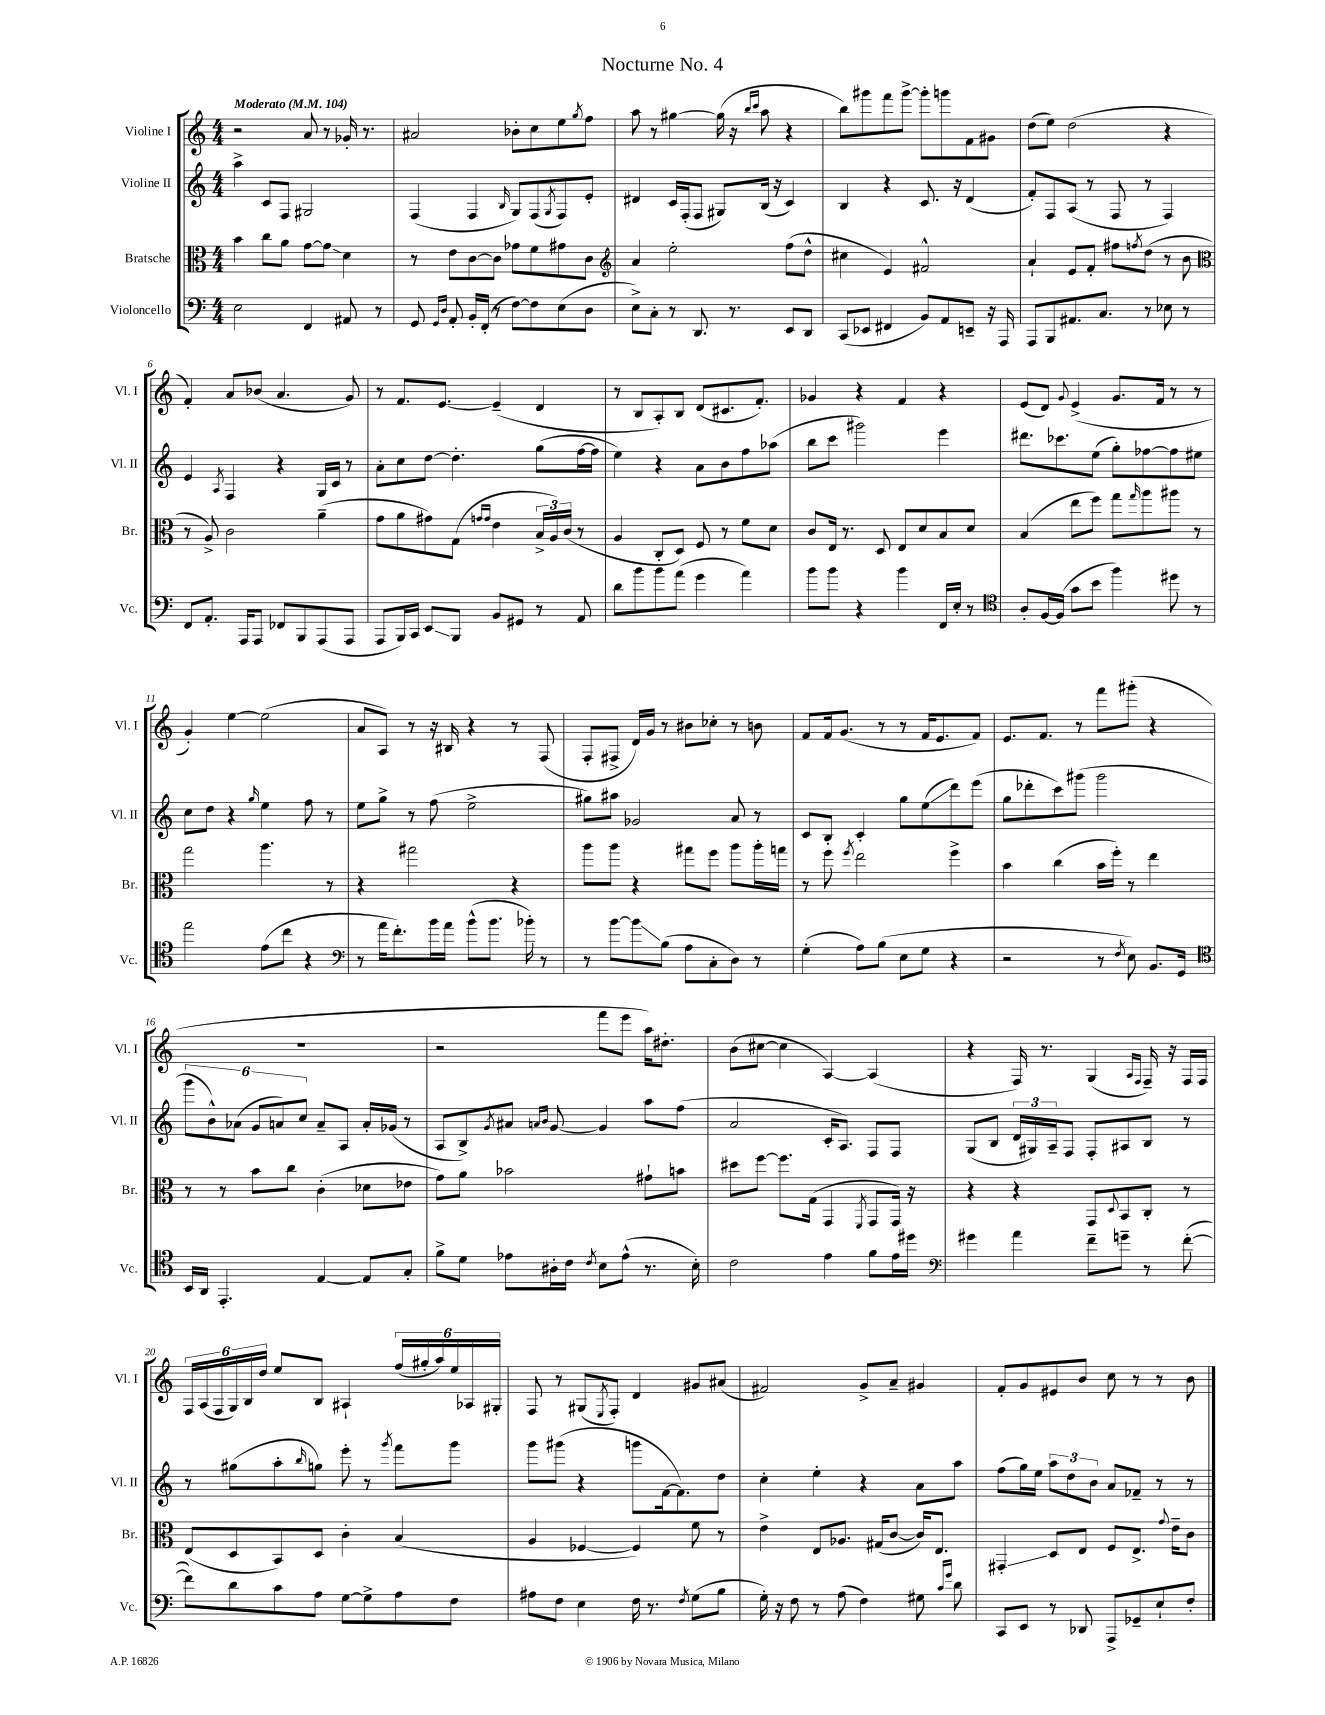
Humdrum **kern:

**kern	**kern	**kern	**kern
*staff4	*staff3	*staff2	*staff1
*clefF4	*clefC3	*clefG2	*clefG2
*k[]	*k[]	*k[]	*k[]
*M4/4	*M4/4	*M4/4	*M4/4
*MM104	*MM104	*MM104	*MM104
2E	4b	4aa^	2r
.	8cc	8c	.
.	8a	8F	.
4FF	[8g	2G#	8a
.	8g]	.	8r
8AA#	4d	.	16g-'
.	.	.	8.r
8r	.	.	.
=	=	=	=
8GG	8r	(4F	2a#
16qqGG	.	.	.
16qqD	.	.	.
8AA'	8e	.	.
16BB'	[8c	4F	.
(16FF'	.	.	.
8r	8c]	.	.
.	.	16qqB	.
[8F)	8g-	8G)	8b-'
8F]	8f	(8F	8cc
.	.	8qG	.
(8E	8g#	8F)	8ee
.	.	.	8qgg
8D	8c	8e'	8ff
=	=	=	=
*	*clefG2	*	*
8E^)	4a	4d#	8aa
8C'	.	.	8r
8r	2ee'	16c	[4gg#
.	.	(16F'	.
8.DD	.	8F	.
.	.	8G#)	(16gg#]
8.r	.	.	16r
.	.	.	16qqbb
.	.	.	16qqccc
.	.	(16B	8aa
.	.	16r	.
8EE	(8ff	4c)	4r
8DD	8dd^^	.	.
=	=	=	=
(8CC	4cc#	4B	8bb)
8EE-	.	.	8ggg#
4FF#	4e)	4r	8fff
.	.	.	[8ggg#^
8BB)	2f#^^	8.c	8ggg#']
8AA	.	.	8ggg
.	.	16r	.
8EE~	.	(4d	8f
16r	.	.	8g#
16AAA	.	.	.
=	=	=	=
8AAA	4a`	8f')	(8dd
8BBB	.	8F	8ee)
8.AA#	8e	(8A	(2dd
.	8f'	8r	.
8.C	.	.	.
.	8ff#	8F	.
.	8qff	.	.
8r	(8dd	8r	.
8E-	8r	4F)	4r
8r	8b	.	.
=	=	=	=
*	*clefC3	*	*
8FF	8r	4e	4f')
8.AA'	8A^)	.	.
.	.	8qA	.
.	2c	4F	8a
16AAA	.	.	.
8AAA	.	.	(8b-
8FF-	.	4r	4.a
8BBB	.	.	.
(8AAA	(4a~	16G	.
.	.	16c	.
8AAA	.	8r	8g)
=	=	=	=
8AAA	8g	8a'	8r
16BBB)	8a	8cc	8.f
16CC	.	.	.
8EE	8g#)	[8dd	.
.	.	.	[8.e
8BBB	(8G	4.dd']	.
.	16qqg	.	.
.	16qqg	.	.
8BB	4e	.	(4e~]
8GG#	.	.	.
8r	24B^	(8gg	4d
.	24A)	.	.
.	(24c	.	.
8AA	8r	[16ff	.
.	.	16ff]	.
=	=	=	=
8d	4A	4ee)	8r
8b	.	.	8B
8b	8C'	4r	8A')
(8a	8D)	.	8B
4g	8F	8a	(8d
.	8r	8b	8.c#
4a)	8f	8ff	.
.	.	.	8.f')
.	8d	(8aa-	.
=	=	=	=
8b	8c	8bb	4g-
8b	16E	8ccc	.
.	8.r	.	.
4r	.	2ggg#)	4r
.	8D	.	.
4b	8E	.	4f
.	8d	.	.
16FF	8B	4eee	4r
16E'	.	.	.
8r	8d	.	.
=	=	=	=
*clefC4	*	*	*
8A'	(4B	8.ddd#	(8e
[16F	.	.	8d)
(16F]	.	8.ccc-	.
.	.	.	8qqg
8g	8ee	.	(4e^
8b	8ff)	(8ee	.
4ff)	8gg	8gg')	8.g
.	16qqgg	.	.
.	8aa	[8ff-	.
.	.	.	16f
8dd#	8aa#	8ff-]	8r
8r	8r	8ee#	8r
=	=	=	=
2ee	2gg	8cc	4g')
.	.	8dd	.
.	.	4r	[4ee
.	.	16qqgg	.
(8e	4.aa	4ee	(2ee]
8cc	.	.	.
4r	.	8ff	.
.	8r	8r	.
=	=	=	=
*clefF4	*	*	*
8r	4r	8ee	8a
16a	.	8gg^	8A)
8.f')	.	.	.
.	2gg#	8r	8r
16b	.	(8ff	16r
16a	.	.	16B#
(8b^^	.	2ee^	4r
8.b	.	.	.
.	4r	.	8r
16b-')	.	.	.
8r	.	.	(8F
=	=	=	=
8r	8aa	8gg#)	8F'
[8b	8aa	8aa#	8F#^
8b]	4r	2g-	16d)
.	.	.	16g
(8B	.	.	8r
8A	8gg#	.	8b#
8C'	8ff	.	8cc-'
8D)	8aa	8a	8r
8r	16aa'	8r	8b
.	16gg	.	.
=	=	=	=
(4G'	8r	8c	8f
.	8ff	8B'	16f
.	.	.	(8.g
.	8qff	.	.
8A)	2ee	4c'	.
(8B	.	.	8r
8E	.	8gg	8r
8G	.	(8ee	16f
.	.	.	8.e
4r	4ff^	8ddd)	.
.	.	(8eee	8f)
=	=	=	=
2r	4b	8gg	8.e
.	.	8ddd-'	.
.	.	.	8.f
.	(4cc	8ccc)	.
.	.	(8ggg#	8r
8r	16b	2ggg#	8fff
.	16ff')	.	.
8qF	.	.	.
8E)	8r	.	(8ggg#'
8.BB	4ee	.	4r
16GG	.	.	.
=	=	=	=
*clefC4	*	*	*
16BB	8r	12ggg	1r
16AA	.	.	.
.	.	12b^^)	.
4.EE'	8r	.	.
.	.	(12a-	.
.	8b	12g	.
.	.	12a)	.
.	8cc	.	.
.	.	12cc	.
[4E	(4c'	8a~	.
.	.	8A	.
8E]	8d-	16a'	.
.	.	(16g-	.
8G'	8e-	8r	.
=	=	=	=
8f^	8g)	8A	2r
8d	8a	8B^)	.
.	.	8qg	.
8e-	2b-	8a#	.
.	.	16qqa	.
.	.	16qqb	.
16A#'	.	[8g	.
16c	.	.	.
8qc	.	.	.
8B	.	4g]	8fff
(8e-^^	.	.	8eee
8.r	8g#`	8aa	16aa)
.	.	.	8.dd#'
.	8b	(8ff	.
16B')	.	.	.
=	=	=	=
2c	8dd#	2a	(8b
.	[8ff	.	[8cc#
.	8.ff]	.	4cc#]
.	(16G	.	.
4e	4GG	16c'	[4A)
.	.	8.A)	.
.	8qFF	.	.
8f	8GG	8F	(4A]
16e	16GG)	8F	.
16dd#	16r	.	.
=	=	=	=
*clefF4	*	*	*
4g#	4r	(8G	4r
.	.	8B	.
4a	4r	24d	16F)
.	.	24G#)	.
.	.	.	8.r
.	.	24A~	.
.	.	8F	.
8f~	8GG	8F'	(4G
.	8qqD	.	.
8g~	8BB	8A#	.
.	.	.	16qqA
.	.	.	16qqF
8r	8C'	8B	16F~)
.	.	.	16r
([8f'	8r	8r	16F
.	.	.	16F
=	=	=	=
8f])	(8E	8r	24F
.	.	.	(24A
.	.	.	24F
8d	8D	(8gg#	24G)
.	.	.	24B
.	.	.	24dd
8c	8BB)	8aa'	8ee
.	.	16qqbb	.
8A	8D	8gg)	8B
[8G	4c'	8eee'	4A#`
8G^]	.	8r	.
.	.	8qggg	.
8A	(4B	8fff	(24ff
.	.	.	24gg#'
.	.	.	24aa)
8F	.	8ggg	24ee
.	.	.	24A-
.	.	.	24G#'
=	=	=	=
8A#	4A	8ggg	8F
8F	.	(8ggg#	8r
4E	[4F-	4r	(8G#
.	.	.	8qE
.	.	.	8F')
16F	4F-])	8ggg	4d
8.r	.	.	.
.	.	[16f	.
.	.	8.f])	.
8qF	.	.	.
(8G	8f	.	8g#
8B	8r	8dd	(8a#
=	=	=	=
16G')	4e^	4cc'	2f#)
16r	.	.	.
8F	.	.	.
8r	8E	4ee'	.
(8A	8.A-	.	.
4F)	.	4r	8g^
.	(16G#	.	.
.	[8c	.	8a~
8G#	16c])	8a	4g#
.	8.E	.	.
16qqc	.	.	.
16qqg	.	.	.
8d	.	8aa	.
=	=	=	=
8CC	4GG#'	(8ff	8f'
8EE	.	16gg)	8g
.	.	16ee	.
8r	8D	12aa	8e#
.	.	12dd	.
8DD-	8E	.	8b
.	.	12b	.
8AAA^	8F	8a	8cc
8GG-~	8.E^	8f-~	8r
8E`	.	8r	8r
.	8qqg	.	.
.	16e~	.	.
8F'	8c	8r	8b
==	==	==	==
*-	*-	*-	*-
